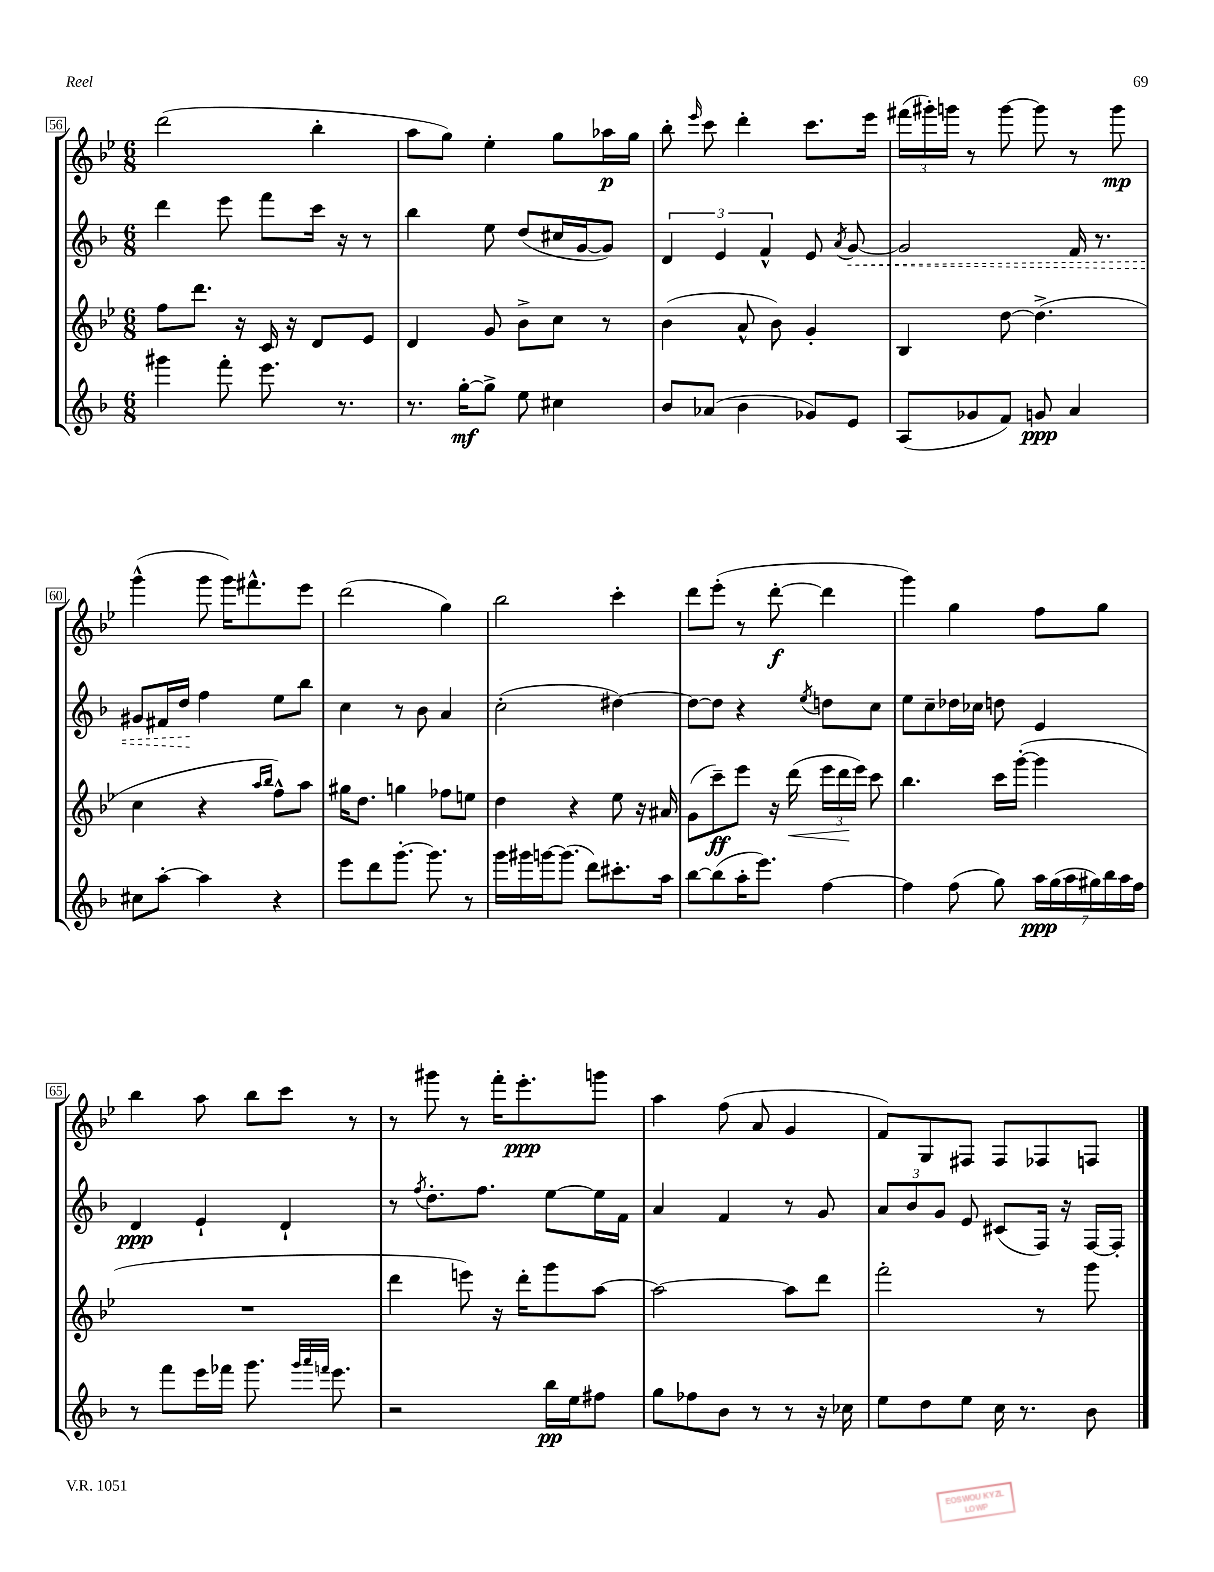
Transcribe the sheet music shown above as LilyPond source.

<<
\new StaffGroup <<
\new Staff = "s0" {
    \clef treble \key bes \major \numericTimeSignature \time 6/8
    \autoBeamOff d'''2( bes''4-. |
    a''8[ g''8]) ees''4-. g''8[ aes''16\p g''16] |
    bes''8-. \grace { ees'''16 } c'''8 d'''4-. c'''8.[ ees'''16] |
    \tuplet 3/2 { fis'''16[( gis'''16-.) g'''16] } r8 g'''8~ g'''8 r8 g'''8\mp |
    g'''4-^( g'''8 g'''16[) fis'''8.-^ ees'''8] |
    d'''2( g''4) |
    bes''2 c'''4-. |
    d'''8[ ees'''8]-.( r8 d'''8~-.\f d'''4 |
    g'''4) g''4 f''8[ g''8] |
    bes''4 a''8 bes''8[ c'''8] r8 |
    r8 gis'''8 r8 f'''16[-. ees'''8.-.\ppp g'''8] |
    a''4 f''8( a'8 g'4 |
    f'8[) g8 fis8] fis8[ fes8 f8] \bar "|." |
}
\new Staff = "s1" {
    \clef treble \key f \major \numericTimeSignature \time 6/8
    \autoBeamOff d'''4 e'''8 f'''8[ c'''16] r16 r8 |
    bes''4 e''8 d''8[( cis''16 g'16~ g'8]) |
    \tuplet 3/2 { d'4 e'4 f'4-^ } e'8 \acciaccatura { a'8 } \once \override Hairpin.style = #'dashed-line g'8~\< |
    g'2 f'16 r8. |
    gis'8[ fis'16 d''16]\! f''4 e''8[ bes''8] |
    c''4 r8 bes'8 a'4 |
    c''2-.( dis''4~) |
    dis''8[~ dis''8] r4 \acciaccatura { e''8 } d''8[ c''8] |
    e''8[ c''8-- des''16 ces''16] d''8 e'4 |
    d'4\ppp e'4-! d'4-! |
    r8 \acciaccatura { f''8 } d''8.[-. f''8.] e''8[~ e''16 f'16] |
    a'4 f'4 r8 g'8 |
    \tuplet 3/2 { a'8[ bes'8 g'8] } e'8 cis'8[( f16]) r16 f16[~ f16]-. \bar "|." |
}
\new Staff = "s2" {
    \clef treble \key bes \major \numericTimeSignature \time 6/8
    \autoBeamOff f''8[ d'''8.] r16 c'16 r16 d'8[ ees'8] |
    d'4 g'8 bes'8[-> c''8] r8 |
    bes'4( a'8-^ bes'8) g'4-. |
    bes4 d''8~ d''4.->( |
    c''4 r4 \grace { a''16[ bes''16] } f''8[-^) a''8] |
    gis''16[ d''8.] g''4 fes''8[ e''8] |
    d''4 r4 ees''8 r16 ais'16 |
    g'8[( c'''8--\ff) ees'''8] r16 d'''16\<( \tuplet 3/2 { ees'''16[ d'''16\! ees'''16]) } c'''8 |
    bes''4. c'''16[ g'''16]~-.( g'''4 |
    R2. |
    d'''4 e'''8) r16 d'''16[-. g'''8 a''8]~ |
    a''2~ a''8[ d'''8] |
    f'''2-. r8 g'''8 \bar "|." |
}
\new Staff = "s3" {
    \clef treble \key f \major \numericTimeSignature \time 6/8
    \autoBeamOff gis'''4 f'''8-. e'''8. r8. |
    r8. g''16[~-.\mf g''8]-> e''8 cis''4 |
    bes'8[ aes'8]( bes'4 ges'8[) e'8] |
    a8[( ges'8 f'8]) g'8\ppp a'4 |
    cis''8[ a''8]~-. a''4 r4 |
    e'''8[ d'''8 g'''8.]~-. g'''8. r8 |
    g'''16[ gis'''16 g'''16~ g'''8.]( d'''8[) cis'''8.-. a''16] |
    bes''8[~ bes''8( a''16-. e'''8.]) f''4~ |
    f''4 f''8( g''8) \tuplet 7/4 { a''16[\ppp g''16( a''16 gis''16) bes''16 a''16 f''16] } |
    r8 f'''8[ e'''16 fes'''16] g'''8. \grace { g'''32[ a'''32 f'''32] } e'''8. |
    r2 bes''16[\pp e''16 fis''8] |
    g''8[ fes''8 bes'8] r8 r8 r16 ces''16 |
    e''8[ d''8 e''8] c''16 r8. bes'8 \bar "|." |
}
>>
>>
\layout { \context { \Score currentBarNumber = #56 \override BarNumber.stencil = #(make-stencil-boxer 0.1 0.3 ly:text-interface::print) } }
